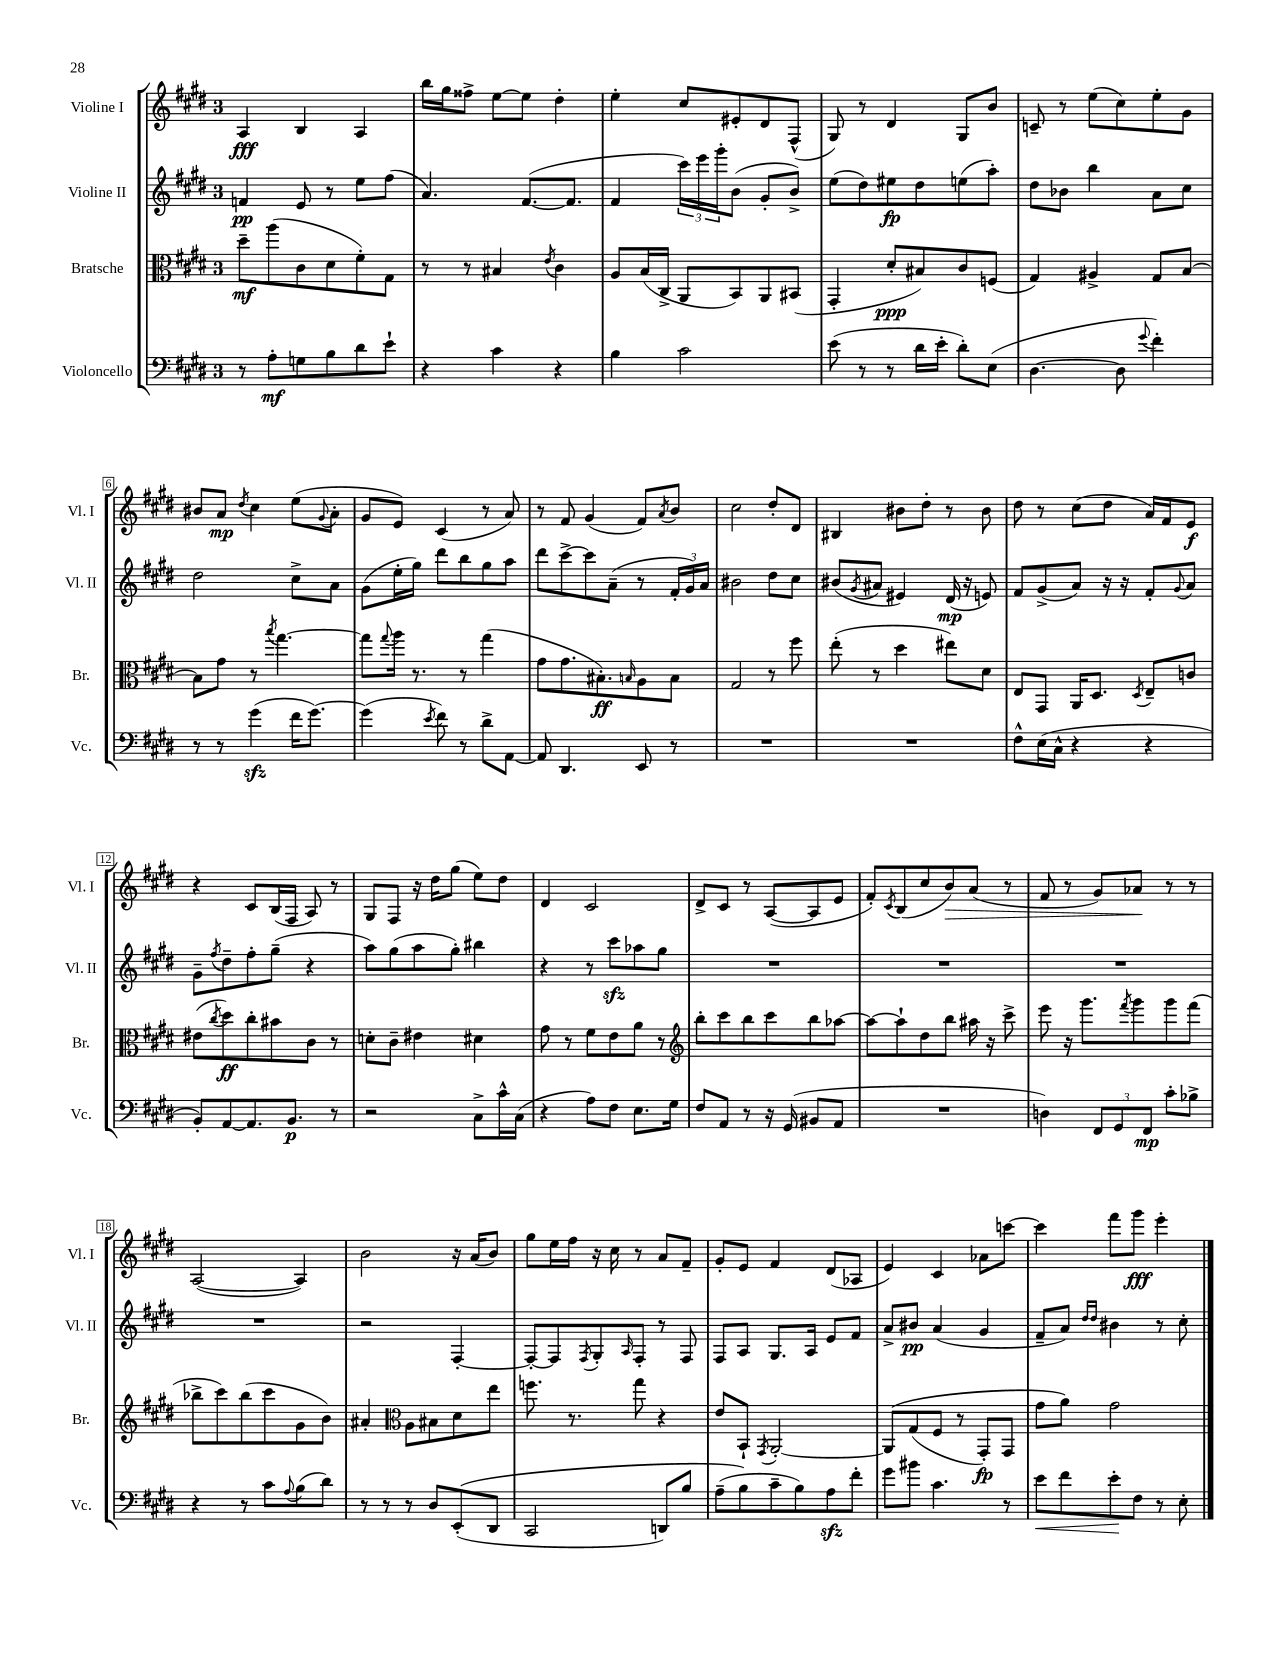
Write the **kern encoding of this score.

**kern	**kern	**kern	**kern
*staff4	*staff3	*staff2	*staff1
*clefF4	*clefC3	*clefG2	*clefG2
*k[f#c#g#d#]	*k[f#c#g#d#]	*k[f#c#g#d#]	*k[f#c#g#d#]
*M3/4	*M3/4	*M3/4	*M3/4
8r	8dd#~	4f	4A
8A'	(8aa	.	.
8G	8c#	8e	4B
8B	8d#	8r	.
8d#	8f#')	8ee	4A
8e`	8G#	(8ff#	.
=	=	=	=
4r	8r	4.a)	16bb
.	.	.	16gg#
.	8r	.	8ff##^
4c#	4B#	.	[8ee
.	.	([8.f#	8ee]
.	8qe	.	.
4r	4c#	.	4dd#'
.	.	8.f#]	.
=	=	=	=
4B	8A	4f#	4ee'
.	(16B	.	.
.	16C#^	.	.
2c#	8AA	24ccc#)	8cc#
.	.	24eee	.
.	.	24ggg#'	.
.	8BB)	(8b	8e#'
.	8AA	8g#'	8d#
.	(8BB#	8b^)	(8F#^^
=	=	=	=
(8e	4GG#'	(8ee	8G#)
8r	.	8dd#)	8r
8r	8d#'	8ee#	4d#
16d#	8B#)	8dd#	.
16e'	.	.	.
8d#')	8c#	(8ee	8G#
(8E	(8F	8aa')	8b
=	=	=	=
[4.D#	4G#)	8dd#	8c~
.	.	8b-	8r
.	4A#^	4bb	(8ee
8D#]	.	.	8cc#)
8qqg#	.	.	.
4f#')	8G#	8a	8ee'
.	[8B	8cc#	8g#
=	=	=	=
8r	8B]	2dd#	8b#
8r	8g#	.	8a
.	.	.	8qdd#
(4g#	8r	.	4cc#
.	8qbb	.	.
.	[4.gg#	.	.
16f#	.	8cc#^	(8ee
[8.g#)	.	.	.
.	.	.	8qqg#
.	.	8a	8a'
=	=	=	=
(4g#]	8gg#]	(8g#	8g#
.	8qqgg#	.	.
.	16aa	16ee'	8e)
.	8.r	16gg#)	.
8qe	.	.	.
8f#)	.	8ddd#	(4c#
8r	8r	8bb	.
8d#^	(4gg#	8gg#	8r
[8AA	.	8aa	8a)
=	=	=	=
8AA]	8g#	8ddd#	8r
4.DD#	8.g#	[8ccc#^	8f#
.	.	8ccc#]	(4g#
.	8.B#')	.	.
.	.	(8a~	.
.	16qqB	.	.
8EE	8A	8r	8f#)
.	.	.	8qa
8r	8B	24f#'	8b
.	.	24g#)	.
.	.	24a	.
=	=	=	=
2.r	2G#	2b#	2cc#
.	8r	8dd#	8dd#'
.	8ff#	8cc#	8d#
=	=	=	=
2.r	(8ee'	(8b#	4B#
.	.	8qg#	.
.	8r	8a#	.
.	4dd#	4e#)	8b#
.	.	.	8dd#'
.	8ee#)	(16d#	8r
.	.	16r	.
.	8d#	8e)	8b#
=	=	=	=
8F#^^	8E	8f#	8dd#
(16E	8GG#	(8g#^	8r
16C#^^	.	.	.
4r	16AA	8a)	(8cc#
.	8.D#	.	.
.	.	16r	8dd#
.	.	16r	.
.	8qD#	.	.
4r	8E~	8f#'	16a)
.	.	.	16f#
.	.	8qqg#	.
.	8c	8a	8e
=	=	=	=
8BB')	(8e#	8g#~	4r
.	8qcc#	8qff#	.
[8AA	8dd#)	8dd#~	.
8.AA]	8cc#'	8ff#'	8c#
.	8b#	(8gg#~	(16B
8.BB	.	.	16F#
.	8c#	4r	8A)
8r	8r	.	8r
=	=	=	=
2r	8d'	8aa)	8G#
.	8c#~	(8gg#	8F#
.	4e#	8aa	16r
.	.	.	16dd#
.	.	8gg#')	(8gg#
8C#^	4d#	4bb#	8ee)
16c#^^	.	.	8dd#
(16C#	.	.	.
=	=	=	=
4r	8g#	4r	4d#
.	8r	.	.
8A)	8f#	8r	2c#
8F#	8e	8ccc#	.
8.E	8a	8aa-	.
.	8r	8gg#	.
16G#	.	.	.
=	=	=	=
*	*clefG2	*	*
8F#	8bb'	2.r	8d#^
8AA	8ccc#	.	8c#
8r	8bb	.	8r
16r	8ccc#	.	([8A
(16GG#	.	.	.
8BB#	8bb	.	8A]
8AA	[8aa-	.	8e
=	=	=	=
2.r	8aa-_	2.r	8f#')
.	.	.	8qc#
.	8aa-`]	.	(8B
.	8dd#	.	8cc#
.	8bb	.	8b)
.	16aa#	.	(8a
.	16r	.	.
.	8ccc#^	.	8r
=	=	=	=
4D)	8eee	2.r	8f#
.	16r	.	8r
.	8.ggg#	.	.
12FF#	.	.	8g#)
12GG#	.	.	.
.	8qfff#	.	.
.	8ggg#	.	8a-
12FF#	.	.	.
8c#'	8ggg#	.	8r
8B-^	(8fff#	.	8r
=	=	=	=
4r	8bb-^	2.r	([2A
.	8ccc#)	.	.
8r	(8bb-	.	.
8c#	8ccc#	.	.
8qqA	.	.	.
(8B	8g#	.	4A])
8d#)	8b)	.	.
=	=	=	=
8r	4a#'	2r	2b
8r	.	.	.
*	*clefC3	*	*
8r	8A	.	.
8D#	8B#	.	.
&((8EE'	8d#	[4F#'	16r
.	.	.	(16a
8DD#	8ee	.	8b)
=	=	=	=
2CC#	8.ff	8F#'_	8gg#
.	.	8F#]	16ee
.	8.r	.	16ff#
.	.	8qF#	.
.	.	8G#'	16r
.	.	.	16cc#
.	.	16qqA	.
.	8gg#	8F#'	8r
8DD)	4r	8r	8a
8B	.	8F#	8f#~
=	=	=	=
(8A~	8e	8F#	8g#'
8B&)	8BB`	8A	8e
.	8qGG#	.	.
8c#~	[2AA'	8.G#	4f#
8B)	.	.	.
.	.	16A	.
8A	.	8e	(8d#
8f#'	.	8f#	8A-
=	=	=	=
8g#	&(8AA]	8a^	4e)
8b#	(8G#	8b#	.
4.c#	8F#	(4a	4c#
.	8r	.	.
.	8GG#')	4g#	8a-
8r	8GG#	.	[8ccc
=	=	=	=
8e	8g#	8f#~	4ccc]
8f#	8a&)	8a)	.
.	.	16qqdd#	.
.	.	16qqdd#	.
8e'	2g#	4b#	8fff#
8F#	.	.	8ggg#
8r	.	8r	4eee'
8E'	.	8cc#'	.
==	==	==	==
*-	*-	*-	*-
